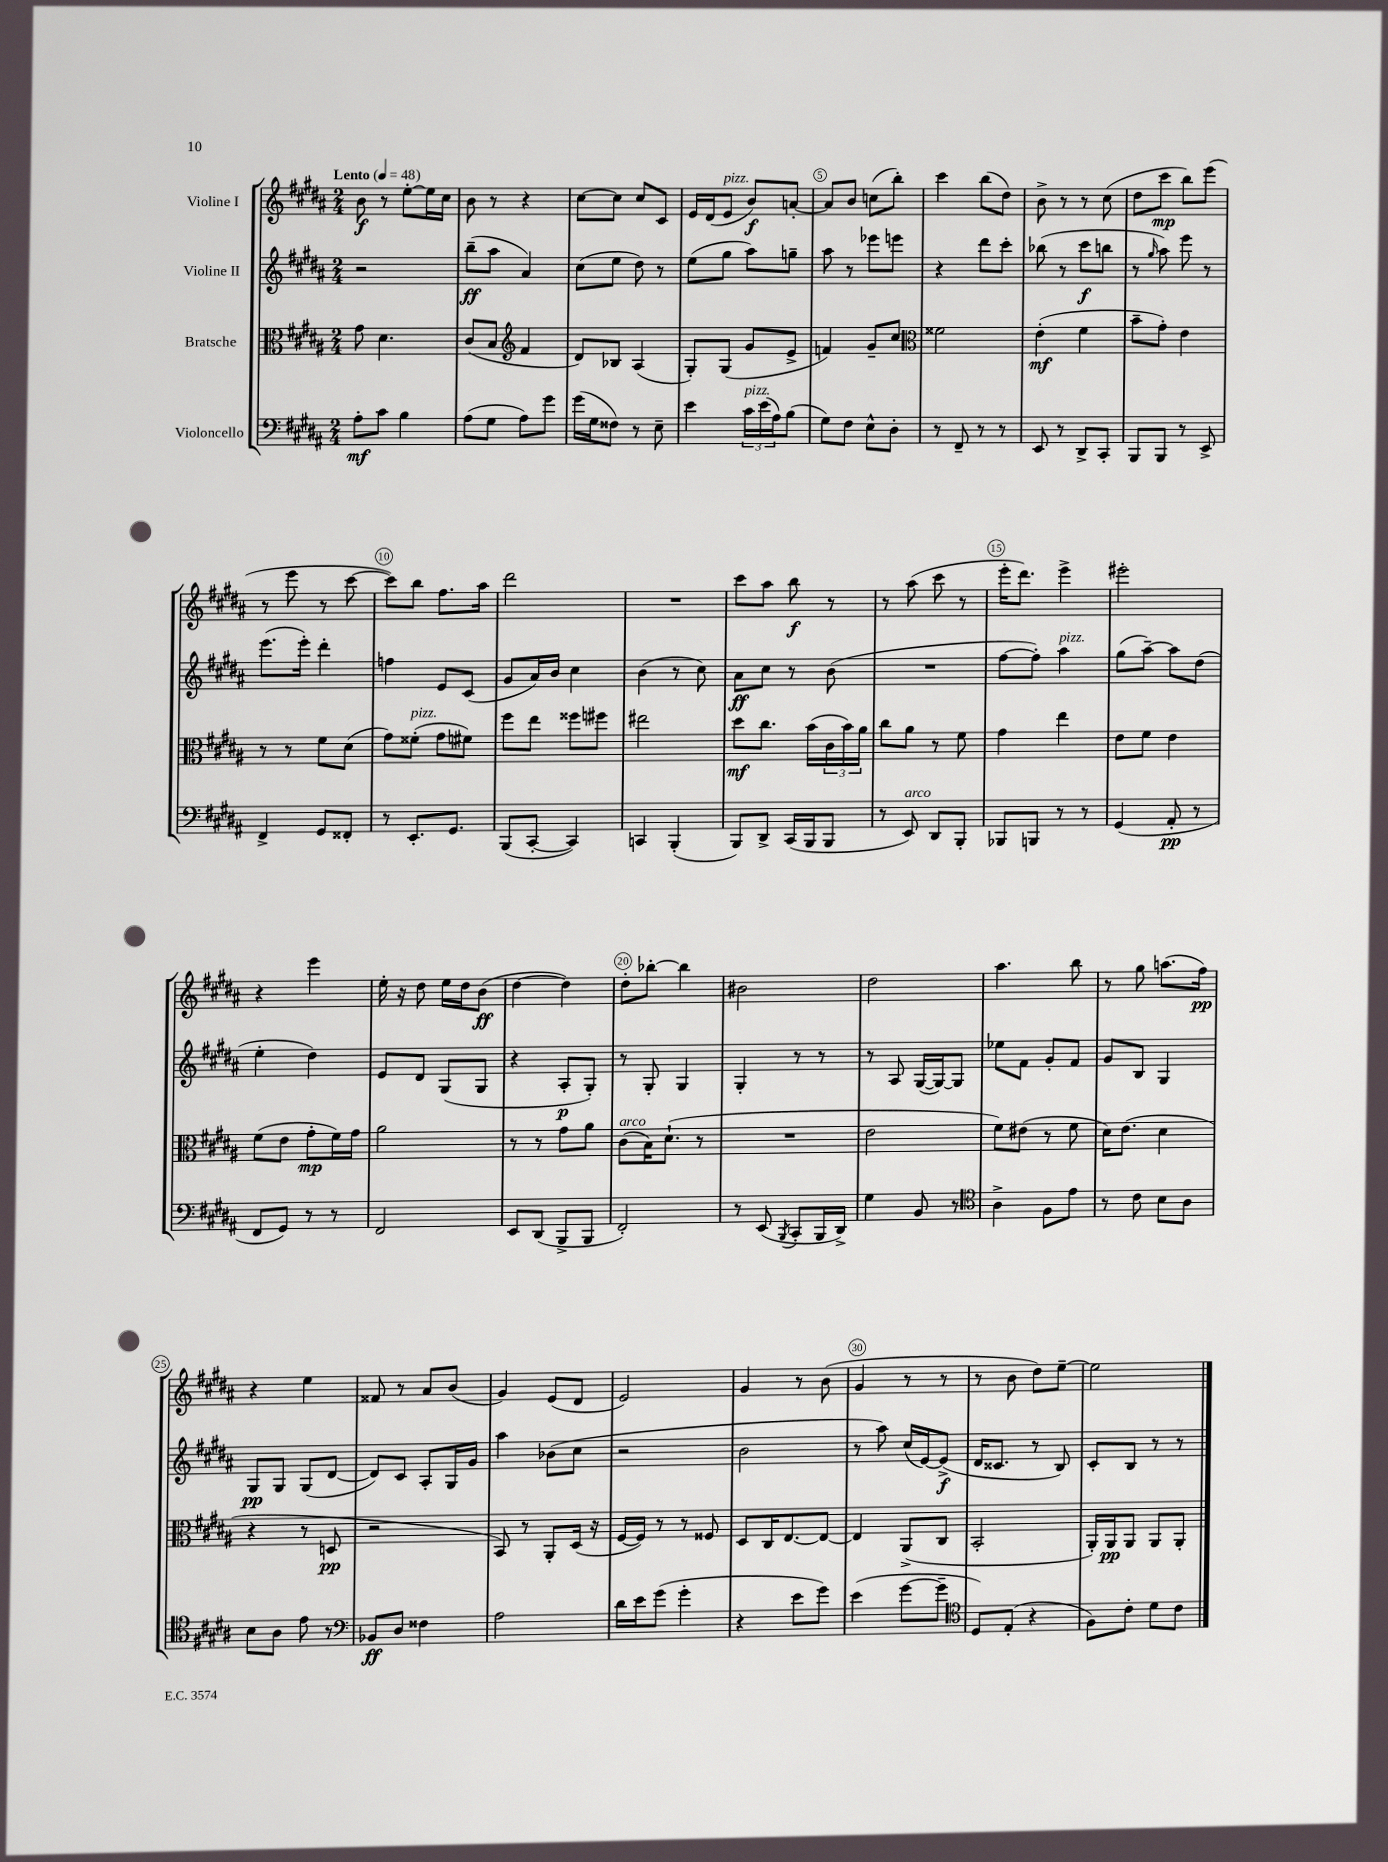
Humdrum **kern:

**kern	**dynam	**kern	**dynam	**kern	**dynam	**kern	**dynam
*part4	*part4	*part3	*part3	*part2	*part2	*part1	*part1
*staff4	*staff4	*staff3	*staff3	*staff2	*staff2	*staff1	*staff1
*I"Violoncello	*	*I"Bratsche	*	*I"Violine II	*	*I"Violine I	*
*clefF4	*	*clefC3	*	*clefG2	*	*clefG2	*
*k[f#c#g#d#a#]	*	*k[f#c#g#d#a#]	*	*k[f#c#g#d#a#]	*	*k[f#c#g#d#a#]	*
*M2/4	*	*M2/4	*	*M2/4	*	*M2/4	*
*MM48	*	*MM48	*	*MM48	*	*MM48	*
=1	=1	=1	=1	=1	=1	=1	=1
!	!	!	!	!	!	!LO:TX:a:B:t=Lento	!
8A#'\L	mf	8g#\	.	2r	.	8b\	f
8c#\J	.	4.d#\	.	.	.	8r	.
4B\	.	.	.	.	.	[8ee'\L	.
.	.	.	.	.	.	16ee\L]	.
.	.	.	.	.	.	16cc#\JJ	.
=2	=2	=2	=2	=2	=2	=2	=2
(8A#\L	.	(8c#/L	.	(8bb~\L	ff	8b\	.
8G#\J	.	8B/J	.	8aa#\J	.	8r	.
*	*	*clefG2	*	*	*	*	*
8A#\L)	.	4f#/	.	4a#/)	.	4r	.
8g#\J	.	.	.	.	.	.	.
=3	=3	=3	=3	=3	=3	=3	=3
(16g#\LL	.	8d#/L)	.	(8cc#\L	.	[8cc#\L	.
16G#\J	.	.	.	.	.	.	.
8F##X\J)	.	8B-X/J	.	8ee\J	.	8cc#\J]	.
8r	.	(4A#/	.	8dd#\)	.	8cc#/L	.
8E~\	.	.	.	8r	.	8c#/J	.
=4	=4	=4	=4	=4	=4	=4	=4
4e\	.	8G#'/L)	.	(8ee\L	.	16e/LL	.
.	.	.	.	.	.	(16d#/J	.
!	!	!	!	!	!	!LO:TX:a:i:t=pizz.	!
.	.	(8G#/J	.	8gg#\J	.	8e/J	.
!LO:TX:a:i:t=pizz.	!	!	!	!	!	!	!
24c#\LL	.	8g#/L	.	8aa#\L)	.	8b/L)	f
(24e\	.	.	.	.	.	.	.
24A#\J)	.	.	.	.	.	.	.
(8B\J	.	8e^/J	.	8ggn~\J	.	[8an'/J	.
=5	=5	=5	=5	=5	=5	=5	=5
8G#\L)	.	4fn/)	.	8aa#\	.	8a/L]	.
8F#\J	.	.	.	8r	.	8b/J	.
8E^^\L	.	8g#~/L	.	8eee-X\L	.	(8ccn\L	.
8D#'\J	.	8cc#/J	.	8eeen\J	.	8bb'\J)	.
=6	=6	=6	=6	=6	=6	=6	=6
*	*	*clefC3	*	*	*	*	*
8r	.	2f##X\	.	4r	.	4ccc#\	.
8FF#~/	.	.	.	.	.	.	.
8r	.	.	.	8ddd#\L	.	(8bb\L	.
8r	.	.	.	8ccc#'\J	.	8dd#\J)	.
=7	=7	=7	=7	=7	=7	=7	=7
8EE/	.	(4e'\	mf	(8bb-X\	.	8b^\	.
8r	.	.	.	8r	.	8r	.
8DD#^/L	.	4f#\	.	8ccc#\L	f	8r	.
8CC#'/J	.	.	.	8bbn\J	.	(8cc#\	.
=8	=8	=8	=8	=8	=8	=8	=8
8BBB/L	.	8b~\L	.	8r	.	8dd#\L	.
.	.	.	.	16qqgg#/	.	.	.
8BBB/J	.	8g#'\J)	.	8aa#\)	.	8ccc#\J	mp
8r	.	4e\	.	8eee\	.	8bb\L)	.
8EE^/	.	.	.	8r	.	(8eee\J	.
!!LO:LB:g=z
=9	=9	=9	=9	=9	=9	=9	=9
4FF#^/	.	8r	.	(8.eee\L	.	8r	.
.	.	8r	.	.	.	8eee\	.
.	.	.	.	16eee'\Jk)	.	.	.
8GG#/L	.	8f#\L	.	4ddd#'\	.	8r	.
8FF##X'/J	.	(8d#\J	.	.	.	[8ccc#\	.
=10	=10	=10	=10	=10	=10	=10	=10
8r	.	8g#\L)	.	4ffn\	.	8ccc#\L])	.
!	!	!LO:TX:a:i:t=pizz.	!	!	!	!	!
8.EE'/L	.	(8f##X'\J	.	.	.	8bb\J	.
.	.	8g#\L	.	8e/L	.	8.ff#\L	.
8.GG#/J	.	.	.	.	.	.	.
.	.	8f#X\J)	.	(8c#/J	.	.	.
.	.	.	.	.	.	16aa#\Jk	.
=11	=11	=11	=11	=11	=11	=11	=11
(8BBB/L	.	8ff#\L	.	8g#/L	.	2ddd#\	.
[8CC#'/J	.	8ee\J	.	16a#/L)	.	.	.
.	.	.	.	16b/JJ	.	.	.
4CC#/])	.	8ff##X\L	.	4cc#\	.	.	.
.	.	8ff#X\J	.	.	.	.	.
=12	=12	=12	=12	=12	=12	=12	=12
4CCn/	.	2ee#X\	.	(4b\	.	2r	.
(4BBB'/	.	.	.	8r	.	.	.
.	.	.	.	8cc#\)	.	.	.
=13	=13	=13	=13	=13	=13	=13	=13
8BBB/L)	.	8dd#\L	mf	8a#\L	ff	8ccc#\L	.
8DD#^/J	.	8.cc#\J	.	8cc#\J	.	8aa#\J	.
(16CC#/LL	.	.	.	8r	.	8bb\	f
16BBB/J	.	(16b\LL	.	.	.	.	.
8BBB/J	.	24c#\	.	(8b\	.	8r	.
.	.	24b\)	.	.	.	.	.
.	.	24a#\JJ	.	.	.	.	.
=14	=14	=14	=14	=14	=14	=14	=14
8r	.	8cc#\L	.	2r	.	8r	.
!LO:TX:a:i:t=arco	!	!	!	!	!	!	!
8EE/)	.	8a#\J	.	.	.	(8aa#\	.
8DD#/L	.	8r	.	.	.	8ccc#\	.
8BBB'/J	.	8f#\	.	.	.	8r	.
=15	=15	=15	=15	=15	=15	=15	=15
8BBB-X/L	.	4g#\	.	[8ff#\L	.	16eee'\KL	.
.	.	.	.	.	.	8.ddd#\J)	.
8BBBn/J	.	.	.	8ff#'\J])	.	.	.
!	!	!	!	!LO:TX:a:i:t=pizz.	!	!	!
8r	.	4ee\	.	4aa#\	.	4eee^\	.
8r	.	.	.	.	.	.	.
=16	=16	=16	=16	=16	=16	=16	=16
(4GG#/	.	8e\L	.	(8gg#\L	.	2eee#X'\	.
.	.	8f#\J	.	[8aa#~\J)	.	.	.
8AA#'/	pp	4e\	.	8aa#\L]	.	.	.
8r	.	.	.	(8dd#\J	.	.	.
!!LO:LB:g=z
=17	=17	=17	=17	=17	=17	=17	=17
8FF#/L	.	(8f#\L	.	4ee'\	.	4r	.
8GG#/J)	.	8e\J	.	.	.	.	.
8r	.	8g#'\L	mp	4dd#\)	.	4eee\	.
8r	.	16f#\L)	.	.	.	.	.
.	.	16g#\JJ	.	.	.	.	.
=18	=18	=18	=18	=18	=18	=18	=18
2FF#/	.	2a#\	.	8e/L	.	16ee'\	.
.	.	.	.	.	.	16r	.
.	.	.	.	8d#/J	.	8dd#\	.
.	.	.	.	(8G#/L	.	16ee\LL	.
.	.	.	.	.	.	16dd#\J	.
.	.	.	.	8G#/J	.	(8b\J	ff
=19	=19	=19	=19	=19	=19	=19	=19
8EE/L	.	8r	.	4r	.	[4dd#\	.
(8DD#/J	.	8r	.	.	.	.	.
8BBB^/L	.	8g#\L	.	8A#'/L	p	4dd#\])	.
8BBB/J	.	8a#\J	.	8G#'/J)	.	.	.
=20	=20	=20	=20	=20	=20	=20	=20
!	!	!LO:TX:a:i:t=arco	!	!	!	!	!
2FF#'/)	.	(8c#\L	.	8r	.	8dd#'\L	.
.	.	16B\K)	.	8G#'/	.	[8bb-X'\J	.
.	.	(8.d#`\J	.	.	.	.	.
.	.	.	.	4G#/	.	4bb-\]	.
.	.	8r	.	.	.	.	.
=21	=21	=21	=21	=21	=21	=21	=21
8r	.	2r	.	4G#'/	.	2b#X\	.
(8EE/	.	.	.	.	.	.	.
8qBBB/	.	.	.	.	.	.	.
8CC#'/L	.	.	.	8r	.	.	.
16BBB/L	.	.	.	8r	.	.	.
16DD#^/JJ)	.	.	.	.	.	.	.
=22	=22	=22	=22	=22	=22	=22	=22
4G#\	.	2e\	.	8r	.	2dd#\	.
.	.	.	.	8A#/	.	.	.
8BB/	.	.	.	([16G#/LL	.	.	.
.	.	.	.	16G#/J_)	.	.	.
8r	.	.	.	8G#/J]	.	.	.
=23	=23	=23	=23	=23	=23	=23	=23
*clefC4	*	*	*	*	*	*	*
4A#^\	.	8f#\L)	.	8ee-X\L	.	4.aa#\	.
.	.	(8e#X\J	.	8f#\J	.	.	.
8F#\L	.	8r	.	8g#'/L	.	.	.
8e\J	.	8f#\	.	8f#/J	.	8bb\	.
=24	=24	=24	=24	=24	=24	=24	=24
8r	.	16d#\KL)	.	8g#/L	.	8r	.
.	.	(8.e\J	.	.	.	.	.
8c#\	.	.	.	8B/J	.	8gg#\	.
8B\L	.	4d#\	.	4G#/	.	(8.aan\L	.
8A#\J	.	.	.	.	.	.	.
.	.	.	.	.	.	16ff#\Jk)	pp
!!LO:LB:g=z
=25	=25	=25	=25	=25	=25	=25	=25
8B\L	.	4r	.	8G#/L	pp	4r	.
8A#\J	.	.	.	8G#/J	.	.	.
8e\	.	8r	.	(8G#/L	.	4ee\	.
8r	.	8Dn/	pp	[8d#/J	.	.	.
=26	=26	=26	=26	=26	=26	=26	=26
*clefF4	*	*	*	*	*	*	*
8BB-X/L	ff	2r	.	8d#/L])	.	8f##X/	.
8D#/J	.	.	.	8c#/J	.	8r	.
4F##X\	.	.	.	8A#'/L	.	8a#/L	.
.	.	.	.	16G#/L	.	(8b/J	.
.	.	.	.	16g#/JJ	.	.	.
=27	=27	=27	=27	=27	=27	=27	=27
2A#\	.	8BB/)	.	4aa#\	.	4g#/)	.
.	.	8r	.	.	.	.	.
.	.	8AA#'/L	.	(8b-X\L	.	(8e/L	.
.	.	(16D#/Jk	.	8cc#\J	.	8d#/J	.
.	.	16r	.	.	.	.	.
=28	=28	=28	=28	=28	=28	=28	=28
16d#\LL	.	[16F#/LL	.	2r	.	2e/)	.
16e\J	.	16F#/JJ])	.	.	.	.	.
(8g#\J	.	8r	.	.	.	.	.
4g#'\	.	8r	.	.	.	.	.
.	.	8F##X/	.	.	.	.	.
=29	=29	=29	=29	=29	=29	=29	=29
4r	.	8D#/L	.	2b\	.	4g#/	.
.	.	16C#/K	.	.	.	.	.
.	.	[8.E/	.	.	.	.	.
8e\L	.	.	.	.	.	8r	.
8g#\J)	.	8E/J_	.	.	.	(8b\	.
=30	=30	=30	=30	=30	=30	=30	=30
(4e\	.	4E/]	.	8r	.	4g#/	.
.	.	.	.	8aa#\)	.	.	.
[8g#\L	.	(8AA#^/L	.	(16cc#/LL	.	8r	.
.	.	.	.	[16e/J)	.	.	.
8g#~\J]	.	8C#/J	.	(8e^/J]	f	8r	.
=31	=31	=31	=31	=31	=31	=31	=31
*clefC4	*	*	*	*	*	*	*
8D#/L)	.	2BB'/	.	16d#/KL	.	8r	.
.	.	.	.	8.c##X/J	.	.	.
(8E'/J	.	.	.	.	.	8b\	.
4r	.	.	.	8r	.	8dd#\L)	.
.	.	.	.	8B/)	.	[8ee~\J	.
=32	=32	=32	=32	=32	=32	=32	=32
8F#\L)	.	16AA#'/LL)	.	8c#'/L	.	2ee\]	.
.	.	16AA#/J	pp	.	.	.	.
8c#'\J	.	8AA#/J	.	8B/J	.	.	.
8d#\L	.	8AA#/L	.	8r	.	.	.
8c#\J	.	8AA#'/J	.	8r	.	.	.
==	==	==	==	==	==	==	==
*-	*-	*-	*-	*-	*-	*-	*-
